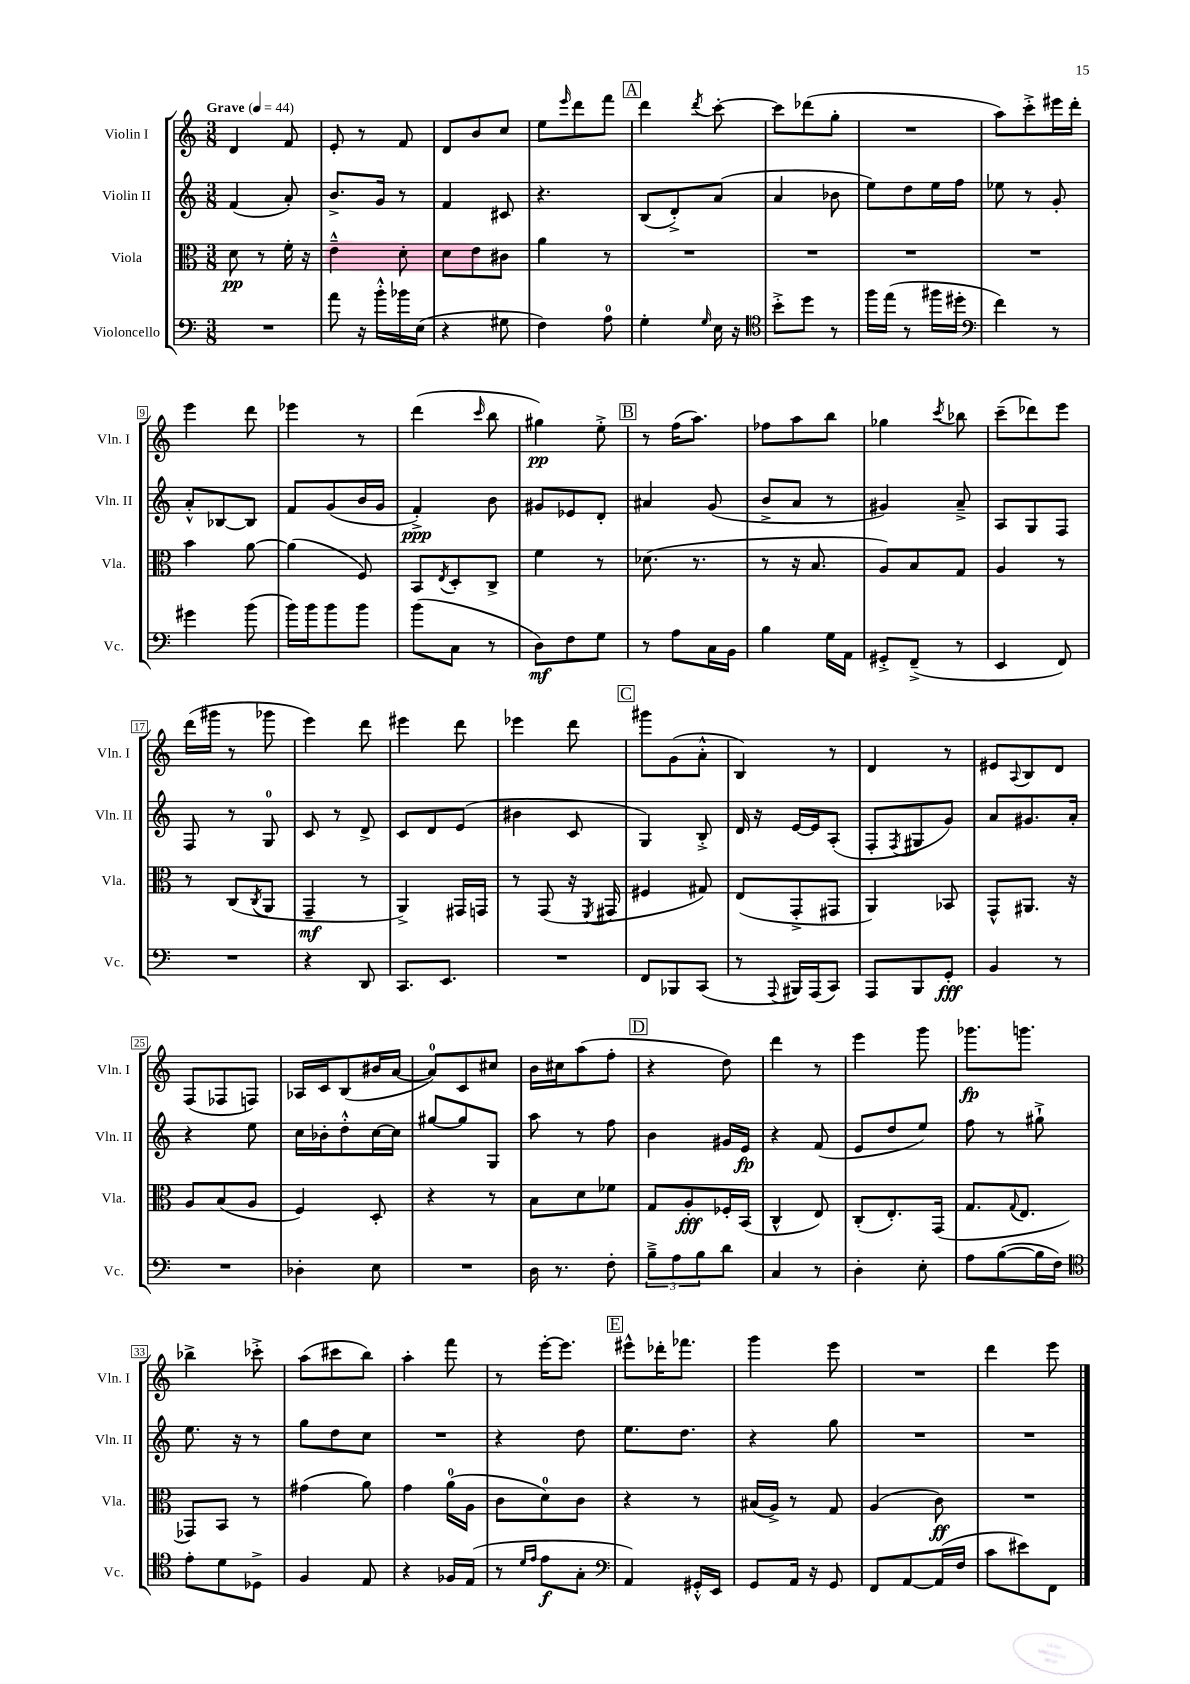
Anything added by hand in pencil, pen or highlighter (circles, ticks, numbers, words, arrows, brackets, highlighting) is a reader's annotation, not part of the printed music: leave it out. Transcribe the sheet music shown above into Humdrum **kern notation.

**kern	**dynam	**kern	**dynam	**kern	**dynam	**kern	**dynam
*part4	*part4	*part3	*part3	*part2	*part2	*part1	*part1
*staff4	*staff4	*staff3	*staff3	*staff2	*staff2	*staff1	*staff1
*I"Violoncello	*	*I"Viola	*	*I"Violin II	*	*I"Violin I	*
*I'Vc.	*	*I'Vla.	*	*I'Vln. II	*	*I'Vln. I	*
*clefF4	*	*clefC3	*	*clefG2	*	*clefG2	*
*k[]	*	*k[]	*	*k[]	*	*k[]	*
*M3/8	*	*M3/8	*	*M3/8	*	*M3/8	*
*MM44	*	*MM44	*	*MM44	*	*MM44	*
=1	=1	=1	=1	=1	=1	=1	=1
!	!	!	!	!	!	!LO:TX:a:B:t=Grave	!
4.r	.	8d\	pp	(4f/	.	4d/	.
.	.	8r	.	.	.	.	.
.	.	16f'\	.	8a'/)	.	8f/	.
.	.	16r	.	.	.	.	.
=2	=2	=2	=2	=2	=2	=2	=2
8a\	.	4e~^^\	.	8.b^/L	.	8e'/	.
16r	.	.	.	.	.	8r	.
16b'^^\LL	.	.	.	16g/Jk	.	.	.
16b-X\	.	8d'\	.	8r	.	8f/	.
(16E\JJ	.	.	.	.	.	.	.
=3	=3	=3	=3	=3	=3	=3	=3
4r	.	8d\L	.	4f/	.	8d/L	.
.	.	8e\	.	.	.	8b/	.
8G#X\	.	8c#X\J	.	8c#X/	.	8cc/J	.
=4	=4	=4	=4	=4	=4	=4	=4
4F\)	.	4a\	.	4.r	.	8ee\L	.
.	.	.	.	.	.	16qqeee/	.
.	.	.	.	.	.	8ddd\	.
8A\	.	8r	.	.	.	8fff\J	.
!!LO:REH:place=s1:t=A
=5	=5	=5	=5	=5	=5	=5	=5
4G'\	.	4.r	.	(8B/L	.	4ddd\	.
.	.	.	.	8d'^/)	.	.	.
16qqG/	.	.	.	.	.	8qddd/	.
16E\	.	.	.	(8a/J	.	[8ccc'\	.
16r	.	.	.	.	.	.	.
=6	=6	=6	=6	=6	=6	=6	=6
*clefC4	*	*	*	*	*	*	*
8b'^\L	.	4.r	.	4a/	.	8ccc\L]	.
8dd\J	.	.	.	.	.	(8ddd-X\	.
8r	.	.	.	8b-X\	.	8gg'\J	.
=7	=7	=7	=7	=7	=7	=7	=7
16ff\LL	.	4.r	.	8ee\L)	.	4.r	.
(16ee\JJ	.	.	.	.	.	.	.
8r	.	.	.	8dd\	.	.	.
16ff#X\LL	.	.	.	16ee\L	.	.	.
16dd#X'\JJ	.	.	.	16ff\JJ	.	.	.
=8	=8	=8	=8	=8	=8	=8	=8
*clefF4	*	*	*	*	*	*	*
4f\)	.	4.r	.	8ee-X\	.	8aa\L)	.
.	.	.	.	8r	.	8ccc'^\	.
8r	.	.	.	8g'/	.	16eee#X\L	.
.	.	.	.	.	.	16ddd'\JJ	.
!!LO:LB:g=z
=9	=9	=9	=9	=9	=9	=9	=9
4g#X\	.	4b\	.	8a'^^/L	.	4eee\	.
.	.	.	.	[8B-X/	.	.	.
(8b\	.	[8a\	.	8B-/J]	.	8ddd\	.
=10	=10	=10	=10	=10	=10	=10	=10
16b\LL)	.	(4a\]	.	8f/L	.	4eee-X\	.
16b\J	.	.	.	.	.	.	.
8b\	.	.	.	(8g/	.	.	.
8b\J	.	8F/)	.	16b/L	.	8r	.
.	.	.	.	16g/JJ	.	.	.
=11	=11	=11	=11	=11	=11	=11	=11
(8b\L	.	8BB/L	.	4f'^/)	ppp	(4ddd\	.
.	.	8qE/	.	.	.	.	.
8C\J	.	8D'/	.	.	.	.	.
.	.	.	.	.	.	16qqccc/	.
8r	.	8C^/J	.	8b\	.	8bb\	.
=12	=12	=12	=12	=12	=12	=12	=12
8D\L)	mf	4f\	.	8g#X/L	.	4gg#X\)	pp
8F\	.	.	.	8e-X/	.	.	.
8G\J	.	8r	.	8d'/J	.	8ee'^\	.
!!LO:REH:place=s1:t=B
=13	=13	=13	=13	=13	=13	=13	=13
8r	.	(8.d-X\	.	4a#X/	.	8r	.
8A\L	.	.	.	.	.	(16ff\KL	.
.	.	8.r	.	.	.	8.aa\J)	.
16C\L	.	.	.	(8g/	.	.	.
16BB\JJ	.	.	.	.	.	.	.
=14	=14	=14	=14	=14	=14	=14	=14
4B\	.	8r	.	8b^/L	.	8ff-X\L	.
.	.	16r	.	8a/J	.	8aa\	.
.	.	8.B/	.	.	.	.	.
16G\LL	.	.	.	8r	.	8bb\J	.
16AA\JJ	.	.	.	.	.	.	.
=15	=15	=15	=15	=15	=15	=15	=15
8GG#X'^/L	.	8A/L)	.	4g#X/)	.	4gg-X\	.
(8FF~^/J	.	8B/	.	.	.	.	.
.	.	.	.	.	.	8qccc/	.
8r	.	8G/J	.	8a~^/	.	8bb-X\	.
=16	=16	=16	=16	=16	=16	=16	=16
4EE/	.	4A/	.	8A/L	.	(8ccc~\L	.
.	.	.	.	8G/	.	8ddd-X\)	.
8FF/)	.	8r	.	8F/J	.	8eee\J	.
!!LO:LB:g=z
=17	=17	=17	=17	=17	=17	=17	=17
4.r	.	8r	.	8F/	.	(16ddd\LL	.
.	.	.	.	.	.	16ggg#X\JJ	.
.	.	(8C/L	.	8r	.	8r	.
.	.	8qC/	.	.	.	.	.
.	.	8AA/J	.	8G/	.	8ggg-X\	.
=18	=18	=18	=18	=18	=18	=18	=18
4r	.	4GG~/	mf	8c/	.	4eee\)	.
.	.	.	.	8r	.	.	.
8DD/	.	8r	.	8d^/	.	8ddd\	.
=19	=19	=19	=19	=19	=19	=19	=19
8.CC/L	.	4AA^/)	.	8c/L	.	4eee#X\	.
.	.	.	.	8d/	.	.	.
8.EE/J	.	.	.	.	.	.	.
.	.	16GG#X/LL	.	(8e/J	.	8ddd\	.
.	.	16GGn/JJ	.	.	.	.	.
=20	=20	=20	=20	=20	=20	=20	=20
4.r	.	8r	.	4b#X\	.	4eee-X\	.
.	.	(8GG/	.	.	.	.	.
.	.	16r	.	8c/	.	8ddd\	.
.	.	8qFF/	.	.	.	.	.
.	.	16GG#X/	.	.	.	.	.
!!LO:REH:place=s1:t=C
=21	=21	=21	=21	=21	=21	=21	=21
8FF/L	.	4F#X/	.	4G/)	.	8ggg#X\L	.
8BBB-X/	.	.	.	.	.	(8g\	.
(8CC/J	.	8G#X/)	.	8B'^/	.	8a'^^\J	.
=22	=22	=22	=22	=22	=22	=22	=22
8r	.	(8E/L	.	16d/	.	4B/)	.
.	.	.	.	16r	.	.	.
8qqAAA/	.	.	.	.	.	.	.
16BBB#X/LL)	.	8GG'^/	.	[16e/LL	.	.	.
(16AAA/J	.	.	.	16e/J]	.	.	.
8CC/J)	.	8GG#X/J	.	(8A'/J	.	8r	.
=23	=23	=23	=23	=23	=23	=23	=23
8AAA/L	.	4AA/)	.	8F'/L	.	4d/	.
.	.	.	.	8qF/	.	.	.
8BBB/	.	.	.	8G#X/	.	.	.
8GG'/J	fff	8BB-X/	.	8g/J)	.	8r	.
=24	=24	=24	=24	=24	=24	=24	=24
4BB/	.	8GG^^/L	.	8a/L	.	8e#X/L	.
.	.	.	.	.	.	8qqA/	.
.	.	8.AA#X/J	.	8.g#X/	.	8B/	.
8r	.	.	.	.	.	8d/J	.
.	.	16r	.	16a'/Jk	.	.	.
!!LO:LB:g=z
=25	=25	=25	=25	=25	=25	=25	=25
4.r	.	8A/L	.	4r	.	(8F/L	.
.	.	(8B/	.	.	.	8F-X/	.
.	.	8A/J	.	8ee\	.	8Fn/J)	.
=26	=26	=26	=26	=26	=26	=26	=26
4D-X'\	.	4F/)	.	16cc\LL	.	16A-X/LL	.
.	.	.	.	16b-X'\J	.	16c/J	.
.	.	.	.	8dd'^^\	.	(8B/	.
8E\	.	8D'/	.	[16cc\L	.	16b#X/L	.
.	.	.	.	16cc\JJ]	.	[16a/JJ	.
=27	=27	=27	=27	=27	=27	=27	=27
4.r	.	4r	.	[8gg#X/L	.	8a/L])	.
.	.	.	.	8gg#/]	.	8c/	.
.	.	8r	.	8G/J	.	8cc#X/J	.
=28	=28	=28	=28	=28	=28	=28	=28
16D\	.	8B\L	.	8aa\	.	16b\LL	.
8.r	.	.	.	.	.	16cc#X\J	.
.	.	8d\	.	8r	.	(8aa\	.
8F'\	.	8f-X\J	.	8ff\	.	8ff'\J	.
!!LO:REH:place=s1:t=D
=29	=29	=29	=29	=29	=29	=29	=29
12B~^\L	.	8G/L	.	4b\	.	4r	.
12A\	.	.	.	.	.	.	.
.	.	8A'/	fff	.	.	.	.
12B\	.	.	.	.	.	.	.
8d\J	.	16F-X'/L	.	16g#X/LL	.	8dd\)	.
.	.	(16BB/JJ	.	16e/JJ	fp	.	.
=30	=30	=30	=30	=30	=30	=30	=30
4C/	.	4C^^/	.	4r	.	4ddd\	.
8r	.	8E/)	.	(8f/	.	8r	.
=31	=31	=31	=31	=31	=31	=31	=31
4D'\	.	(8C'/L	.	8e/L	.	4eee\	.
.	.	8.E'/)	.	8dd/	.	.	.
8E'\	.	.	.	8ee/J)	.	8ggg\	.
.	.	(16GG/Jk	.	.	.	.	.
=32	=32	=32	=32	=32	=32	=32	=32
8A\L	.	8.G/L	.	8ff\	.	8.ggg-X\L	fp
([8B\	.	.	.	8r	.	.	.
.	.	8qqG/	.	.	.	.	.
.	.	8.E/J	.	.	.	8.gggn\J	.
16B\L]	.	.	.	8gg#X`^\	.	.	.
16F\JJ)	.	.	.	.	.	.	.
!!LO:LB:g=z
=33	=33	=33	=33	=33	=33	=33	=33
*clefC4	*	*	*	*	*	*	*
8e'\L	.	8GG-X/L)	.	8.ee\	.	4bb-X^\	.
8d\	.	8BB/J	.	.	.	.	.
.	.	.	.	16r	.	.	.
8D-X^\J	.	8r	.	8r	.	8ccc-X'^\	.
=34	=34	=34	=34	=34	=34	=34	=34
4F/	.	(4g#X\	.	8gg\L	.	(8aa\L	.
.	.	.	.	8dd\	.	8ccc#X\	.
8E/	.	8a\)	.	8cc\J	.	8bb\J)	.
=35	=35	=35	=35	=35	=35	=35	=35
4r	.	4g\	.	4.r	.	4aa'\	.
16F-X/LL	.	(16a\LL	.	.	.	8fff\	.
(16E/JJ	.	16A\JJ	.	.	.	.	.
=36	=36	=36	=36	=36	=36	=36	=36
8r	.	8c\L	.	4r	.	8r	.
16qqd/LL	.	.	.	.	.	.	.
16qqe/JJ	.	.	.	.	.	.	.
8e\L	f	8d\)	.	.	.	[16eee'\KL	.
.	.	.	.	.	.	8.eee\J]	.
8G'\J	.	8c\J	.	8dd\	.	.	.
!!LO:REH:place=s1:t=E
=37	=37	=37	=37	=37	=37	=37	=37
*clefF4	*	*	*	*	*	*	*
4AA/)	.	4r	.	8.ee\L	.	8eee#X^^\L	.
.	.	.	.	.	.	16ddd-X'\K	.
.	.	.	.	8.dd\J	.	8.fff-X\J	.
16GG#X'^^/LL	.	8r	.	.	.	.	.
16EE/JJ	.	.	.	.	.	.	.
=38	=38	=38	=38	=38	=38	=38	=38
8GG/L	.	(16B#X/LL	.	4r	.	4ggg\	.
.	.	16A^/JJ)	.	.	.	.	.
16AA/Jk	.	8r	.	.	.	.	.
16r	.	.	.	.	.	.	.
8GG/	.	8G/	.	8gg\	.	8eee\	.
=39	=39	=39	=39	=39	=39	=39	=39
8FF/L	.	(4A/	.	4.r	.	4.r	.
[8AA/	.	.	.	.	.	.	.
(16AA/L]	.	8c\)	ff	.	.	.	.
16F/JJ	.	.	.	.	.	.	.
=40	=40	=40	=40	=40	=40	=40	=40
8c\L	.	4.r	.	4.r	.	4ddd\	.
8e#X\)	.	.	.	.	.	.	.
8FF\J	.	.	.	.	.	8eee\	.
==	==	==	==	==	==	==	==
*-	*-	*-	*-	*-	*-	*-	*-
